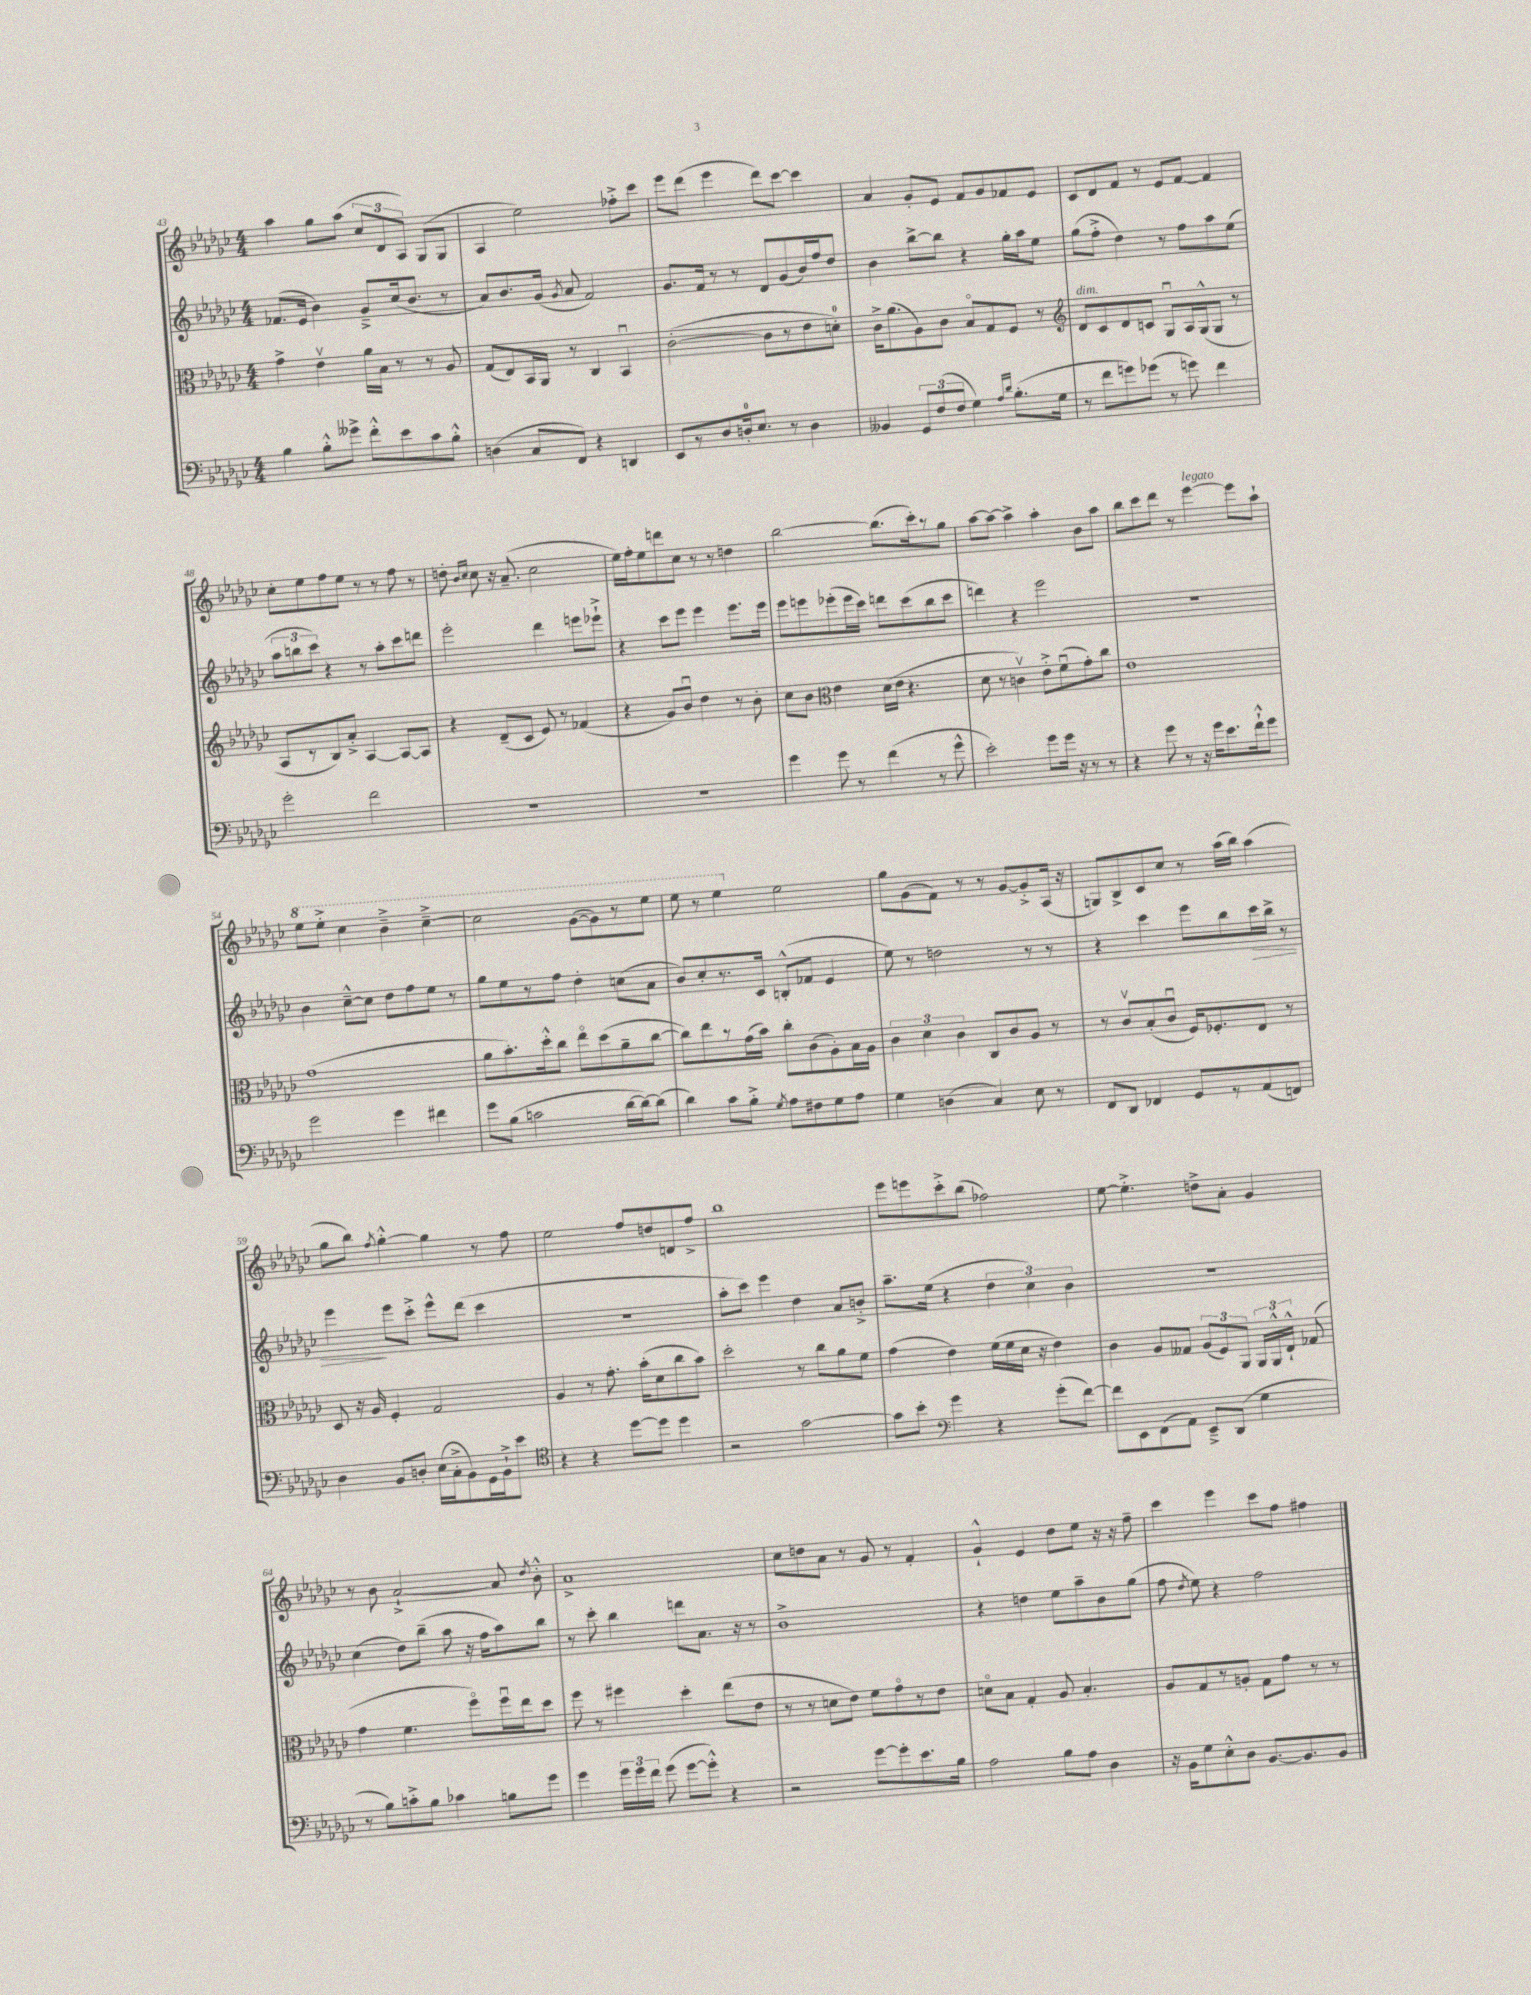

**kern	**kern	**kern	**kern
*staff4	*staff3	*staff2	*staff1
*clefF4	*clefC3	*clefG2	*clefG2
*k[b-e-a-d-g-c-]	*k[b-e-a-d-g-c-]	*k[b-e-a-d-g-c-]	*k[b-e-a-d-g-c-]
*M4/4	*M4/4	*M4/4	*M4/4
4B-	4g-^	(8.f-	4aa-
.	.	16e-	.
8B-'^^	4e-v	4b-)	8gg-
8g--^	.	.	(8aa-
8f'^^	16a-	8g-~^	12cc-
.	16B-	.	.
.	.	.	12d-
8e-	8r	(16cc-	.
.	.	.	12A-)
.	.	8.b-	.
8c-	8r	.	(8G-
8B-'^^	8A-	8r	8G-
=	=	=	=
(4D	(8G-	8a-)	4A-
.	8E-)	8.b-	.
8C-	16BB-	.	2ee-)
.	16AA-	(16g-	.
.	.	8qg-	.
8FF)	8r	8a-	.
4r	4C-	2f)	.
4DD	4BB-u	.	8ff-'^
.	.	.	8ccc-
=	=	=	=
8EE-	([2c-'	8.g-	8eee-
8r	.	.	(8ddd-
.	.	16f	.
8D-	.	8r	4eee-
16D'	.	8r	.
8.E-	.	.	.
.	8c-]	8d-	8ddd-)
8r	8r	(8g-	[8ccc-
4D	8e-	16b-)	4ccc-]
.	.	16ff	.
.	8d')	8dd-	.
=	=	=	=
4BB--	16c-^	4b-	4a-
.	(8.a-	.	.
12GG-	8A-)	[8bb-^	8g-'
(12F	.	.	.
.	8c-	8bb-]	8e-
12F	.	.	.
4G-)	8B-o	4r	8f
.	8G-	.	8g-
16qqA-	.	.	.
16qqd-	.	.	.
(8.B-'	8F	16gg-'	8f-
.	.	16aa-	.
.	8r	8ee-	8e-
16G-	.	.	.
=	=	=	=
*	*clefG2	*	*
8r	8d-	(8gg-	8c-
8f	8c-	8ff'^	8d-
8g)	8d-	4dd-)	8f
(8g-	8c	.	8r
8r	8G-u	8r	8e-
8g)	16A-	8ff	[8f
.	(16G-^^	.	.
4f	8G-	8aa-	4f]
.	8r	(8ee-	.
=	=	=	=
2g-'	8A-	12aa-	8cc-'
.	.	12bb	.
.	8r	.	8ee-
.	.	12ccc-)	.
.	8B-)	4r	8ff
.	8a-'^	.	8ee-
2f	[4A-	8r	8r
.	.	8aa-'	8r
.	8A-_	8ccc-	8ff
.	8A-]	8ddd	8r
=	=	=	=
1r	4r	2eee-'	8dd'
.	.	.	16qqb-
.	.	.	16qqcc-
.	.	.	8cc-
.	(8d-~	.	16r
.	.	.	(8.a-~
.	8c-	.	.
.	8e-)	4ddd-	2cc-
.	8r	.	.
.	(4f-	8eee	.
.	.	8eee-`^	.
=	=	=	=
1r	4r	4r	16ee-)
.	.	.	16ff'
.	.	.	8ee-
.	8g-)	8ccc-	8ddd
.	8b-u	8eee-	8cc-
.	4dd-	4eee-	8r
.	.	.	8r
.	8r	8.eee-	4dd
.	8b-'	.	.
.	.	16eee-	.
=	=	=	=
4g-	8cc-	8eee-	[2bb-
.	8b-	8eee	.
*	*clefC3	*	*
8g-	4e-	(8eee-'	.
8r	.	16eee-	.
.	.	16ccc-)	.
(4f	(16d-	8ddd	(8.bb-]
.	16e-	.	.
.	4.r	(8ccc-	.
.	.	.	16ccc-')
8r	.	8bb-	8r
8g-^^	.	8ccc-	8gg-
=	=	=	=
2e-')	8d-	4ddd)	[8aa-
.	8r	.	8aa-_
.	4cv)	4r	4aa-^]
8g-	8e-'^	2eee-	4aa-'
16g-	(8fu	.	.
16r	.	.	.
8r	8g-')	.	8b-
8r	8cc-	.	8aa-
=	=	=	=
4r	1e-	1r	8bb-
.	.	.	8ccc-
8g-	.	.	8ddd-
8r	.	.	8r
16r	.	.	[4eee-
16g-	.	.	.
8.e-	.	.	.
.	.	.	8eee-]
16f`^^	.	.	.
8g-	.	.	8aa-`
=	=	=	=
2g-	(1g-	4b-	8eee-
.	.	.	8eee-'^
.	.	[8cc-~^^	4ccc-
.	.	8cc-]	.
4g-	.	8dd-	4bb-~^
.	.	8ff	.
4f#	.	8ee-	[4ccc-~^
.	.	8r	.
=	=	=	=
8g-	8a-	8gg-	2ccc-]
(8B-	8.b-')	8ee-	.
2c	.	8r	.
.	16dd-'^^	.	.
.	8cc-	8ff	.
.	8ee-o	4dd-'	([8gg-
.	(8dd-	.	8gg-])
[16d-	8a-~	(8cc	8r
16d-_)	.	.	.
(8d-]	[8cc-	8a-	8eee-
=	=	=	=
4d-)	8cc-])	8b-)	8eee-
.	8ee-	8cc-'	8r
8c-	8r	8.r	4eee-
8B-'^	(16g-	.	.
.	16b-)	16c-	.
8qG-	.	.	.
8A-	8cc-'	(8B'^^	2ee-
8F#	(8c-	8f-	.
8G-	8A-')	4e-	.
8A-	16B-	.	.
.	16A-	.	.
=	=	=	=
4G-	6c-	8ee-)	8gg-
.	.	8r	(8g-
.	6d-	.	.
(4D	.	2dd	8f)
.	6c-	.	.
.	.	.	8r
4C-)	8C-	.	8r
.	8c-	.	[8g-
8E-	8A-	8r	8g-'^]
8r	8r	8r	(16A-
.	.	.	16r
=	=	=	=
8FF	8r	4r	8G)
8DD-	8c-v	.	8B-^
4FF-	(8B-'	4ccc-	8c-
.	8c-u	.	8cc-
8GG-	16F)	8eee-	8r
.	8.F-'	.	.
8r	.	8bb-	(16aa-
.	.	.	16bb-)
(8AA-	8E-	16ccc-	(4aa-
.	.	16bb-^	.
8FF)	8r	8r	.
=	=	=	=
4D-	8D-	4eee-	8gg-
.	16r	.	8bb-)
.	16A-	.	.
.	.	.	8qff
8BB-	4F'	8eee-	[4gg-'^^
8D'	.	8ccc-'^	.
(16E-	2G-	8eee-^^	4gg-]
16C-'^	.	.	.
8BB-)	.	(8ddd-	.
16GG-	.	4ccc-	8r
16BB-`^	.	.	.
8e-	.	.	8ff
=	=	=	=
*clefC4	*	*	*
4r	4A-	1r	2ee-
4r	8r	.	.
.	8.g-'	.	.
[8dd-	.	.	8ff
.	(16b-'	.	.
8dd-]	8d-	.	8dd
4dd-	8cc-	.	8d
.	8b-)	.	8ff^
=	=	=	=
2r	2dd-'	8aa-'	1bb-
.	.	8ccc-)	.
.	.	4eee-	.
[2g-	8r	4dd-	.
.	8cc-	.	.
.	8a-	8a-	.
.	8f	8b'^	.
=	=	=	=
8g-]	(4g-	8.aa-~	8eee-
8b-'	.	.	8eee
.	.	(16ee-	.
*clefF4	*	*	*
4g-	4e-)	4r	8ccc-'^
.	.	.	(8bb-
4r	(16f	6dd-	2ff-)
.	16f	.	.
.	16d-	.	.
.	.	6cc-)	.
.	16r	.	.
(8g-'	4e-)	.	.
.	.	6b-	.
[8f)	.	.	.
=	=	=	=
8f]	4c-	1r	[8ee-
8EE-	.	.	4.ee-'^]
(8FF	8A-	.	.
8AA-)	8G--	.	.
8EE-~^	(12A-	.	8dd^
.	12F)	.	.
(8DD-	.	.	8a-'
.	12AA-	.	.
4G-	24AA-	.	4g-
.	24AA-^^	.	.
.	24E-`^^	.	.
.	(8G-	.	.
=	=	=	=
8r	4g-	(4cc-	8r
8B-)	.	.	8b-
8c'^	4.f	8dd-)	[2a-`^
8B-	.	(8bb-~	.
4c-	.	8aa-	.
.	8ffo)	16r	.
.	.	16ff	.
8B	16ffu	8aa-)	8a-]
.	16ee-	.	.
.	.	.	8qdd-
8g-	8dd-	8bb-	8b-'^^
=	=	=	=
4g-	8ff	8r	1a-^
.	8r	8ccc-'	.
24g-	4ff#	4bb-	.
24g-	.	.	.
24f	.	.	.
(8g-	.	.	.
[8g-	4dd-'	8ddd	.
8g-'^^])	.	8.a-	.
4r	(8ee-	.	.
.	.	16r	.
.	8e-	8r	.
=	=	=	=
2r	8r	1b-^	8cc-
.	8r	.	8dd
.	8d	.	8a-
.	8e-)	.	8r
[8g-	8f	.	8g-
8g-']	8g-o	.	8r
8.e-	8r	.	4f'
.	8e-	.	.
16B-	.	.	.
=	=	=	=
2A-	8do	4r	4g-`^^
.	8B-	.	.
.	4G-'	4dd	4e-
8B-	8A-	8ee-	8dd-
8A-	4.B-'	8aa-~	8ee-
4D-	.	8b-	16r
.	.	.	16r
.	.	(8gg-	8ff~
=	=	=	=
16r	8A-	8ff	4ccc-
16BB-	.	.	.
.	.	8qdd-	.
8G-	8G-	8ee-)	.
8E-'^^	8r	4r	4eee-
8D-	8A'	.	.
[8.BB-	8G-	2ff	8ccc-
.	8g-	.	8ff
8.BB-]	.	.	.
.	8r	.	4ff#
8BB-	8r	.	.
==	==	==	==
*-	*-	*-	*-
